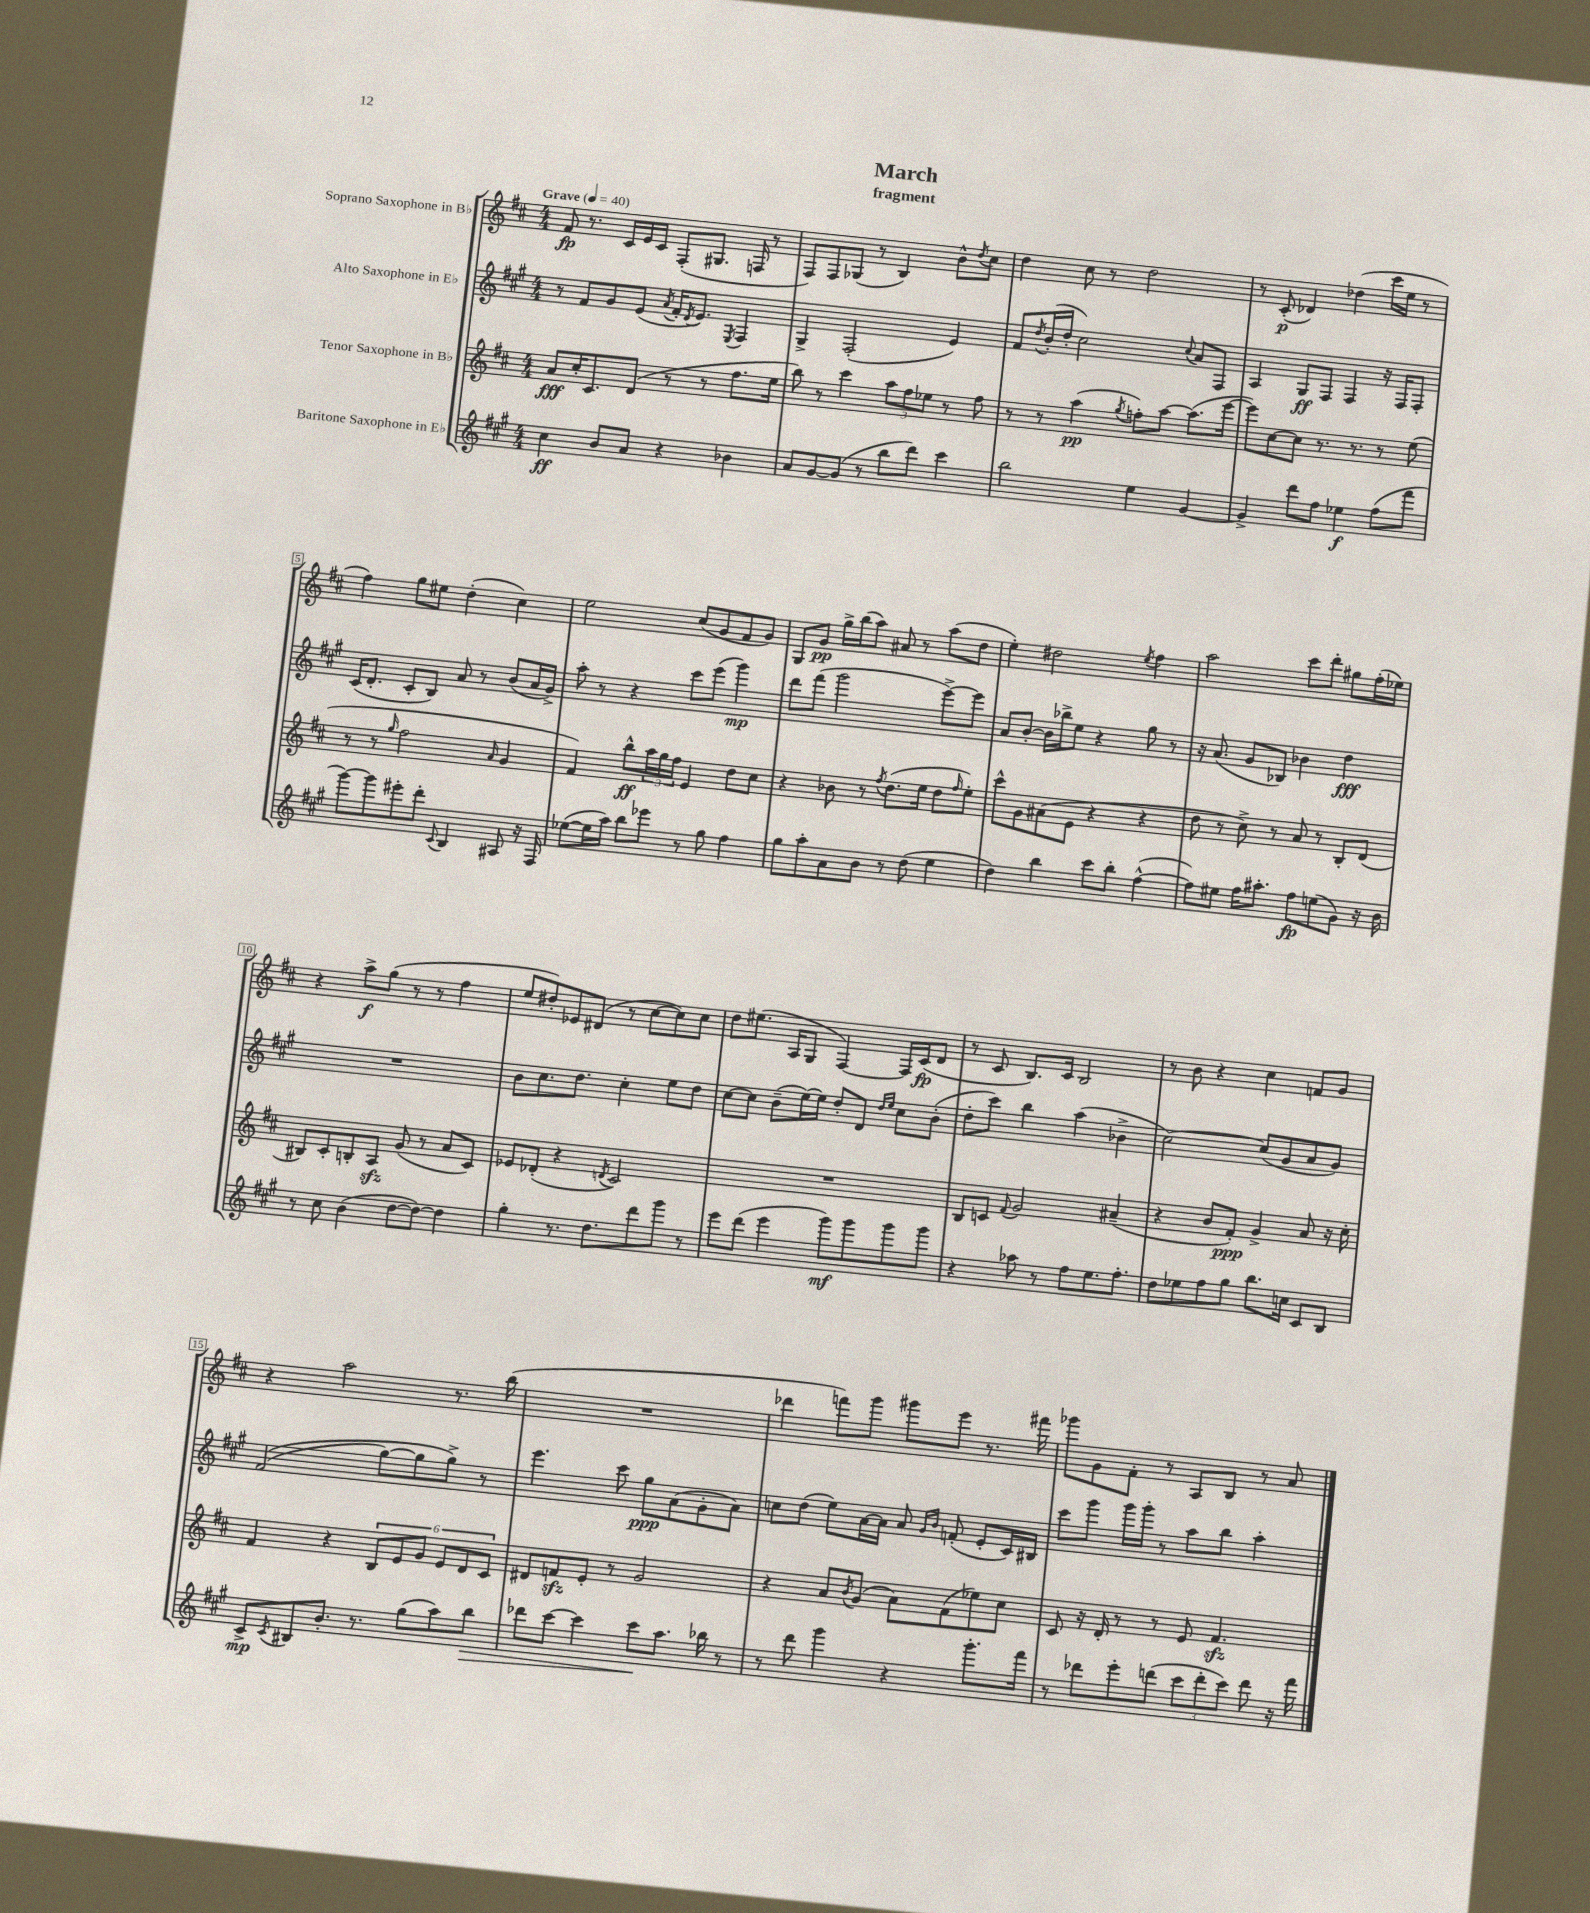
\header { title = "March" subtitle = "fragment" }
<<
\new StaffGroup <<
\new Staff = "s0" \with { instrumentName = "Soprano Saxophone in Bb" } {
    \clef treble \key d \major \numericTimeSignature \time 4/4 \tempo "Grave" 4 = 40
    fis'8\fp r8. cis'16 e'16 cis'16 fis8-.( gis8. f16 r8 |
    fis8) fis8 ges8( r8 b4) b'8-^ \acciaccatura { d''8 } cis''8 |
    d''4 cis''8 r8 d''2 |
    r8 cis'8-.\p( des'4) des''4( cis'''16 e''16 r8 |
    fis''4) g''8 eis''8 d''4-.( cis''4) |
    e''2 cis''8( g'8 fis'8 g'8) |
    g8 g'8\pp g''16-> b''16( a''8) ais'8 r8 a''8( d''8 |
    e''4-.) dis''2 \acciaccatura { e''8 } fis''4 |
    a''2 cis'''8 d'''8-. gis''8 fis''16-.( ees''16) |
    r4 a''8->\f g''8( r8 r8 fis''4 |
    e''8 dis''8-.) ees'8 dis'8( r8 cis''8~ cis''8) cis''8 |
    d''8 eis''8.( a16 g8 fis4~) fis16 cis'16\fp( d'8 |
    r8 cis'8 b8.) cis'16 b2 |
    r8 b'8 r4 cis''4 f'8 g'8 |
    r4 a''2 r8. b''16( |
    R1 |
    des'''4 f'''8) g'''8 gis'''8 e'''8 r8. fis'''16 |
    ges'''8 g'8 fis'8-. r8 a8 b8 r8 a'8 \bar "|." |
}
\new Staff = "s1" \with { instrumentName = "Alto Saxophone in Eb" } {
    \clef treble \key a \major \numericTimeSignature \time 4/4
    r8 fis'8 gis'8 e'8( \acciaccatura { a'8 } fis'16-. \acciaccatura { d'8 } e'8.) \acciaccatura { e8 } fis4 |
    gis4-> fis2-.( e'4) |
    fis'8 \acciaccatura { d''8 } b'16-.( d''16-. cis''2) \appoggiatura { cis''8 } a'8 fis8 |
    a4 gis8\ff fis8 fis4 r16 fis16 fis8-. |
    cis'16( d'8.-. cis'8-. b8) a'8 r8 b'8( a'16 gis'16->) |
    a''8-. r8 r4 cis'''8 e'''8( gis'''4\mp) |
    d'''8 fis'''8( gis'''2 e'''8~->) e'''8 |
    a'8 b'8~-. b'16 bes''16-> e''8 r4 gis''8 r8 |
    r16 a'8.( gis'8 bes8) bes'4 d''4\fff |
    R1 |
    b'8 cis''8. d''8. cis''4-. e''8 d''8 |
    cis''8~ cis''8 b'8--( e''16~) e''16 d''8-. d'8 \grace { d''16 e''16 } cis''8 b'8-.( |
    d''8-. cis'''8) b''4 a''4( bes'4-> |
    cis''2~) cis''8( gis'8 a'8 gis'8) |
    fis'2(\( gis''8~) gis''8 gis''8->\) r8 |
    e'''4. cis'''8 gis''8\ppp a'8( gis'8-. a'8) |
    c''8 d''8( e''8) a'16~ a'16 a'8 \grace { gis'16 b'16 } f'8-.( e'8-. cis'16) bis16 |
    cis'''8 gis'''8 gis'''16 gis'''16-. r8 a''8 b''8 a''4-. \bar "|." |
}
\new Staff = "s2" \with { instrumentName = "Tenor Saxophone in Bb" } {
    \clef treble \key d \major \numericTimeSignature \time 4/4
    a'8\fff cis''16-. cis'8. d'8( r8 r8 fis''8. e''16 |
    b''8) r8 cis'''4 \tuplet 3/2 { a''8 fis''8 ees''8 } r8 fis''8 |
    r8 r8 a''4\pp( \acciaccatura { g''8 } f''8-.) a''8~ a''8.( e'''16~ |
    e'''8) cis''8~ cis''8 r8. r8. r8 e''8( |
    r8 r8 \grace { g''16 } fis''2 \grace { a'16 } g'4 |
    fis'4) b''8-^\ff \tuplet 3/2 { a''16 g''16 fis''16 } e'4 d''8 cis''8 |
    r4 bes'8 r8 \acciaccatura { fis''8 } d''8.( e''16 d''8 \grace { fis''16 } e''8-.) |
    cis'''8-^ g'8 ais'8( e'8 r4 r4 |
    d''8 r8 cis''8->) r8 a'8 r8 b8-. d'8( |
    bis8) cis'8-. b8-. a8\sfz g'8( r8 a'8 cis'8) |
    ees'8 des'8-.( r4 \acciaccatura { d'8 } cis'2) |
    R1 |
    b8 c'8 \appoggiatura { fis'8 } g'2 ais'4--( |
    r4 b'8 fis'8-.\ppp) g'4-> a'8 r16 cis''16-. |
    fis'4 r4 \tuplet 6/4 { b8 e'8 g'8 e'8 d'8 cis'8 } |
    dis'8 f'8\sfz e'8-. r8 g'2 |
    r4 a'8 \acciaccatura { b'8 } g'8( a'8) fis'8( ees''8) cis''8 |
    cis'8 r16 d'16-. r8 r8 e'8 fis'4.\sfz \bar "|." |
}
\new Staff = "s3" \with { instrumentName = "Baritone Saxophone in Eb" } {
    \clef treble \key a \major \numericTimeSignature \time 4/4
    cis''4\ff b'8 a'8 r4 bes'4 |
    a'8 gis'8~ gis'8( r8 b''8 d'''8) cis'''4 |
    b''2 e''4 gis'4~ |
    gis'4-> d'''8 fis''8 ees''4\f fis''8( fis'''8 |
    gis'''8~) gis'''8 eis'''8-. d'''8-. \appoggiatura { cis'8 } b4 ais8 r16 fis16 |
    ees''8~( ees''16 a''16) b''8 ees'''8 r8 gis''8 fis''4 |
    gis''8 a''8-. a'8 b'8 r8 d''8( e''4 |
    d''4) b''4 cis'''8 b''8-. fis''4~-^( |
    fis''8) eis''8 fis''16 ais''8.-. fis''8\fp e''8( gis'8) r16 b'16 |
    r8 cis''8 b'4( d''8~ d''8~) d''4 |
    gis''4-. r8. d''8. d'''8 gis'''8 r8 |
    e'''8 d'''8( e'''4 gis'''8\mf) gis'''8 gis'''8 gis'''8 |
    r4 aes''8 r8 fis''8 e''8. fis''8.-. |
    d''8 ees''8 fis''8 gis''8 b''8. c''16 cis'8 b8 |
    cis'8->\mp \acciaccatura { cis'8 } bis8 b'8.-. r8. gis''8( a''8) b''8\> |
    des'''8 cis'''8~ cis'''4 cis'''8\! a''8. bes''16 r8 |
    r8 d'''8 gis'''4 r4 gis'''8.-. fis'''16 |
    r8 des'''8 e'''8-. d'''8( \tuplet 3/2 { cis'''8 d'''8-. cis'''8) } d'''8 r16 fis'''16 \bar "|." |
}
>>
>>
\layout { \context { \Score \override BarNumber.stencil = #(make-stencil-boxer 0.1 0.3 ly:text-interface::print) } }
